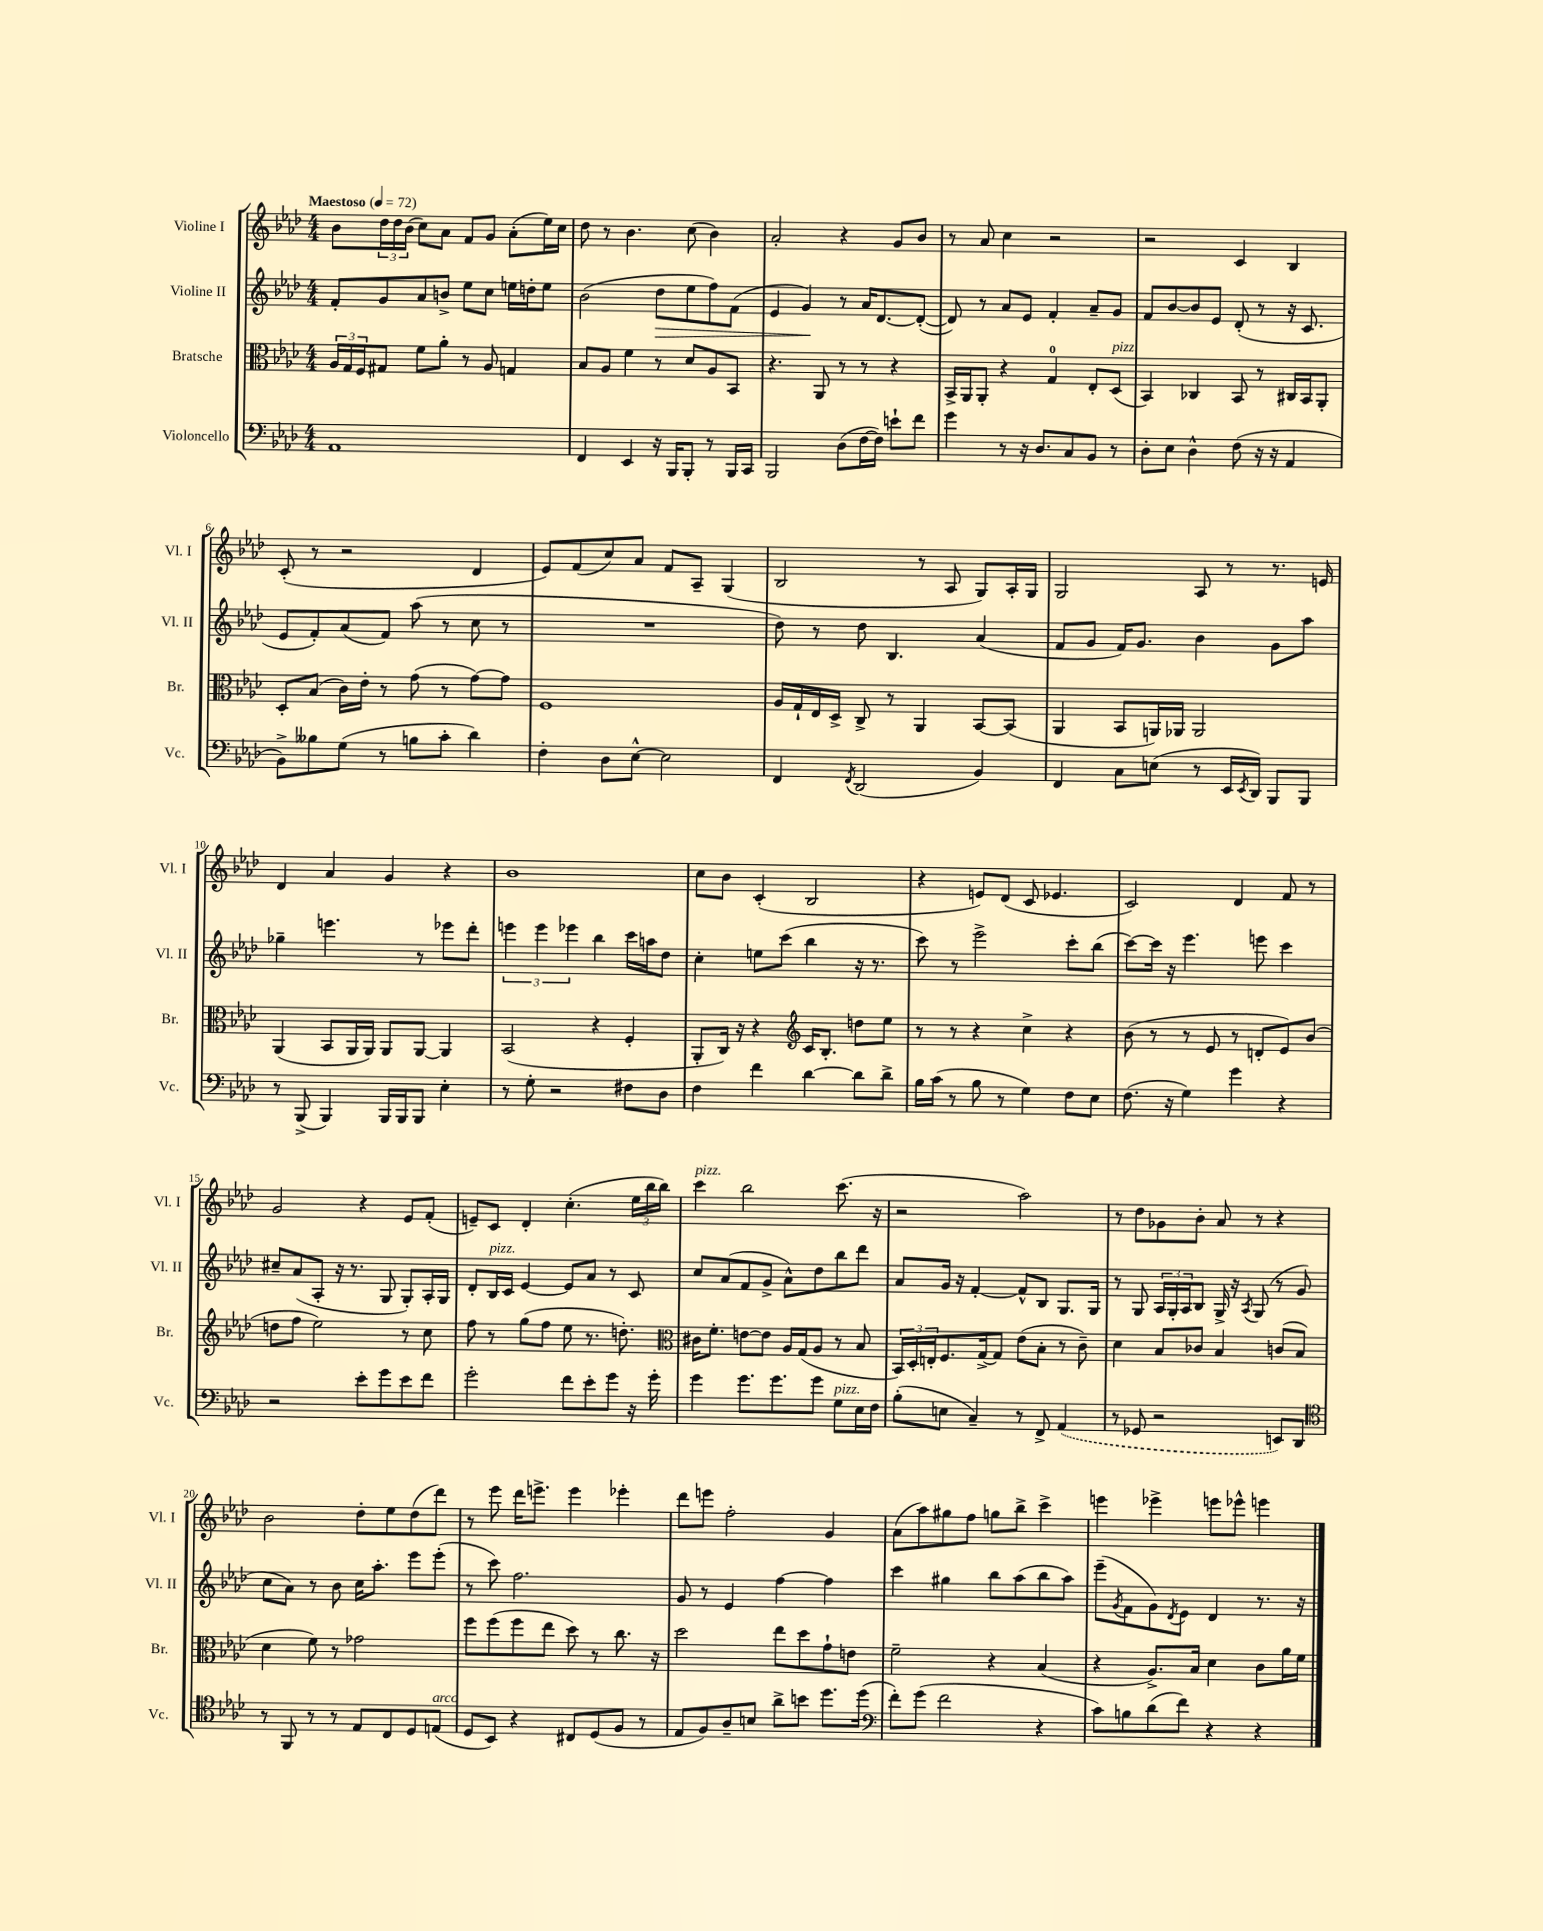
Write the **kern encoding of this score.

**kern	**kern	**kern	**dynam	**kern
*part4	*part3	*part2	*part2	*part1
*staff4	*staff3	*staff2	*staff2	*staff1
*I"Violoncello	*I"Bratsche	*I"Violine II	*	*I"Violine I
*I'Vc.	*I'Br.	*I'Vl. II	*	*I'Vl. I
*clefF4	*clefC3	*clefG2	*	*clefG2
*k[b-e-a-d-]	*k[b-e-a-d-]	*k[b-e-a-d-]	*	*k[b-e-a-d-]
*M4/4	*M4/4	*M4/4	*	*M4/4
*MM72	*MM72	*MM72	*	*MM72
=1	=1	=1	=1	=1
!	!	!	!	!LO:TX:a:B:t=Maestoso
1AA-	24A-/LL	8f'/L	.	8b-\L
.	24G/	.	.	.
.	24F/J	.	.	.
.	8G#X/J	8g/	.	24dd-\L
.	.	.	.	24dd-\
.	.	.	.	(24b-\JJ
.	8f\L	8a-/	.	8cc\L)
.	8a-'\J	8bn^/J	.	8a-\J
.	8r	8ee-\L	.	8f/L
.	8A-/	8cc\J	.	8g/J
.	4Gn/	16een\LL	.	(8a-'\L
.	.	16ddn'\J	.	.
.	.	8ee\J	.	16ee-\L)
.	.	.	.	16cc\JJ
=2	=2	=2	=2	=2
4FF/	8B-/L	(2b-\	.	8dd-\
.	8A-/J	.	.	8r
4EE-/	4f\	.	.	4.b-\
!	!	!	!LO:HP:b	!
16r	8r	8dd-\L	>	.
16BBB-/KL	.	.	.	.
8BBB-'/J	8d-/L	8ee-\	.	(8cc\
8r	8A-/	8ff\)	.	4b-\)
16BBB-/LL	8BB-/J	(8f\J	.	.
16CC/JJ	.	.	.	.
=3	=3	=3	=3	=3
2BBB-/	4.r	4e-/	.	2a-'/
.	.	4g/)	.	.
.	8AA-/	.	.	.
(8D-\L	8r	8r	]	4r
[16F\L	8r	16a-/KL	.	.
16F\JJ])	.	[8.d-/	.	.
8en`\L	4r	.	.	8g/L
8f\J	.	(8d-'/J_	.	8b-/J
=4	=4	=4	=4	=4
4g\	16BB-^/LL	8d-/])	.	8r
.	16AA-/J	.	.	.
.	8AA-'/J	8r	.	8a-/
8r	4r	8a-/L	.	4cc\
16r	.	8e-/J	.	.
8.D-/L	.	.	.	.
.	4G/	4f'/	.	2r
8C/	.	.	.	.
8BB-/J	8E-'/L	8a-~/L	.	.
!	!LO:TX:a:i:t=pizz.	!	!	!
8r	(8D-/J	8g/J	.	.
=5	=5	=5	=5	=5
8D-'\L	4BB-/)	8f/L	.	2r
8E-\J	.	[8b-/	.	.
4D-^^\	4C-X/	8b-/]	.	.
.	.	8e-/J	.	.
(8F\	8BB-/	(8d-'/	.	4c/
16r	8r	8r	.	.
16r	.	.	.	.
4AA-/	16C#X/LL	16r	.	4B-/
.	16BB-/J	8.c/	.	.
.	8AA-'/J	.	.	.
!!LO:LB:g=z
=6	=6	=6	=6	=6
8BB-^\L)	8D-'/L	8e-/L	.	(8c'/
8B--X\	(8B-/J	8f'/)	.	8r
(8G\J	16c\LL)	(8a-/	.	2r
.	16e-'\JJ	.	.	.
8r	8r	8f/J)	.	.
8Bn\L	(8g\	(8aa-\	.	.
8c'\J	8r	8r	.	.
4d-\)	[8g\L)	8cc\	.	4d-/
.	8g\J]	8r	.	.
=7	=7	=7	=7	=7
4F'\	1F	1r	.	8e-/L)
.	.	.	.	(8f/
8D-\L	.	.	.	8cc/)
[8E-^^\J	.	.	.	8a-/J
2E-\]	.	.	.	8f/L
.	.	.	.	8A-~/J
.	.	.	.	(4G/
=8	=8	=8	=8	=8
4FF/	16A-/LL	8dd-\)	.	2B-/
.	16G`/	.	.	.
.	16E-/	8r	.	.
.	16D-^/JJ	.	.	.
8qFF/	.	.	.	.
(2DD-/	8C^/	8dd-\	.	.
.	8r	4.B-/	.	.
.	4AA-/	.	.	8r
.	.	.	.	8A-/
4BB-/)	[8BB-/L	(4a-/	.	8G/L)
.	(8BB-/J]	.	.	16A-'/L
.	.	.	.	16G/JJ
=9	=9	=9	=9	=9
4FF/	4AA-/	8f/L	.	2G/
.	.	8g/J	.	.
8C\L	8BB-/L	16f/KL)	.	.
.	.	8.g/J	.	.
(8En\J	16AAn/L)	.	.	.
.	16AA-X/JJ	.	.	.
8r	2AA-/	4b-\	.	8A-/
16EE-/LL	.	.	.	8r
8qEE-/	.	.	.	.
16DD-/JJ)	.	.	.	.
8BBB-/L	.	8g\L	.	8.r
8BBB-/J	.	8aa-\J	.	.
.	.	.	.	16en/
!!LO:LB:g=z
=10	=10	=10	=10	=10
8r	(4AA-/	4gg-X~\	.	4d-/
(8BBB-^/	.	.	.	.
4BBB-/)	8BB-/L	4.eeen\	.	4a-/
.	16AA-/L	.	.	.
.	16AA-/JJ)	.	.	.
16BBB-/LL	8AA-/L	.	.	4g/
16BBB-/J	.	.	.	.
8BBB-/J	[8AA-/J	8r	.	.
4E-'\	4AA-/]	8eee-X\L	.	4r
.	.	8ddd-'\J	.	.
=11	=11	=11	=11	=11
8r	(2BB-/	6eeen\	.	1b-
8G'\	.	.	.	.
.	.	6eee\	.	.
2r	.	.	.	.
.	.	6eee-X\	.	.
.	4r	4bb-\	.	.
8F#X\L	4F'/	16ccc\LL	.	.
.	.	16aan\J	.	.
8D-\J	.	8dd-\J	.	.
=12	=12	=12	=12	=12
4F\	8AA-'/L	4cc'\	.	8cc\L
.	16C/Jk)	.	.	8b-\J
.	16r	.	.	.
4f\	4r	8een\L	.	(4c'/
.	.	(8ccc\J	.	.
*	*clefG2	*	*	*
[4d-\	16c/KL	4bb-\	.	2B-/
.	8.B-'/J	.	.	.
8d-\L]	8ddn\L	16r	.	.
.	.	8.r	.	.
8d-^\J	8ee-\J	.	.	.
=13	=13	=13	=13	=13
16B-\LL	8r	8ccc\)	.	4r
(16c\JJ	.	.	.	.
8r	8r	8r	.	.
8B-\	4r	2eee-^\	.	8en/L)
8r	.	.	.	(8d-/J
4G\)	4cc^\	.	.	8c/
.	.	.	.	4.e-X/
8F\L	4r	8ccc'\L	.	.
8E-\J	.	(8bb-\J	.	.
=14	=14	=14	=14	=14
(8.F\	(8b-\	[8ccc\L)	.	2c/)
.	8r	16ccc\Jk]	.	.
16r	.	16r	.	.
4G\)	8r	4.eee-\	.	.
.	8e-/	.	.	.
4g\	8r	.	.	4d-/
.	8dn'/L	8eeen\	.	.
4r	8e-/)	4ccc\	.	8f/
.	(8b-/J	.	.	8r
!!LO:LB:g=z
=15	=15	=15	=15	=15
2r	8ddn\L	8cc#X~/L	.	2g/
.	8ff\J	(8a-/	.	.
.	2ee-\)	8A-'/J	.	.
.	.	16r	.	.
.	.	8.r	.	.
8e-'\L	.	.	.	4r
8g\	.	8G/	.	.
8e-\	8r	8G'/L)	.	8e-/L
8f\J	8cc\	16A-'/L	.	(8f'/J
.	.	16G/JJ	.	.
=16	=16	=16	=16	=16
2g'\	8ff\	8d-'/L	.	8en~/L)
!	!	!LO:TX:a:i:t=pizz.	!	!
.	8r	16B-/L	.	8c/J
.	.	16c/JJ	.	.
.	(8gg\L	[4e-/	.	4d-'/
.	8ff\J	.	.	.
8f\L	8ee-\	8e-/L]	.	(4.cc'\
8e-'\	8.r	8a-/J	.	.
8g\J	.	8r	.	.
.	8.ddn'\)	.	.	.
16r	.	8c/	.	24ee-\LL
.	.	.	.	24bb-\
16g'\	.	.	.	.
.	.	.	.	24bb-\JJ)
=17	=17	=17	=17	=17
*	*clefC3	*	*	*
!	!	!	!	!LO:TX:a:i:t=pizz.
4g\	16c#X\KL	8cc/L	.	4ccc\
.	8.f'\J	.	.	.
.	.	(8a-/	.	.
8.g\L	[8en\L	8f/	.	2bb-\
.	8e\J]	8g^/J	.	.
8.g\	.	.	.	.
.	16A-/LL	8a-^^\L)	.	.
.	(16G/J	.	.	.
8g\J	8A-/J	8dd-\	.	.
!LO:TX:a:i:t=pizz.	!	!	!	!
8G\L	8r	8bb-\	.	(8.ccc\
16E-\L	8B-/	8ddd-\J	.	.
16F\JJ	.	.	.	16r
=18	=18	=18	=18	=18
(8B-'\L	24BB-/LL)	8a-/L	.	2r
.	24D-'/	.	.	.
.	24En'/J	.	.	.
8En\J	8.F/	16g/Jk	.	.
.	.	16r	.	.
4C~/)	.	[4f'/	.	.
.	[16G^/k	.	.	.
.	8G/J]	.	.	.
8r	(8e-\L	8f^^/L]	.	2aa-\)
8FF^/	8B-'\J	8B-/J	.	.
(4AA-/	8r	8.G/L	.	.
.	8c~\)	.	.	.
.	.	16G/Jk	.	.
=19	=19	=19	=19	=19
8r	4d-\	8r	.	8r
8GG-X/	.	8G/	.	8dd-\L
2r	8B-/L	24A-/LL	.	8g-X\
.	.	24G'/	.	.
.	.	24A-/J	.	.
.	8c-X/J	8B-/J	.	8b-'\J
.	4B-/	16G^/	.	8a-/
.	.	16r	.	.
.	.	8qA-/	.	.
.	.	(8G/	.	8r
8EEn/L)	(8cn/L	8r	.	4r
8DD-/J	8B-/J	8g/	.	.
!!LO:LB:g=z
=20	=20	=20	=20	=20
*clefC4	*	*	*	*
8r	4d-\	8cc\L	.	2b-\
8FF/	.	8a-\J)	.	.
8r	8f\)	8r	.	.
8r	8r	8b-\	.	.
8E-/L	2g-X\	16cc\KL	.	8dd-'\L
.	.	8.aa-'\J	.	.
8C/	.	.	.	8ee-\
8D-/	.	8eee-\L	.	(8dd-\
!LO:TX:a:i:t=arco	!	!	!	!
(8En/J	.	(8eee-'\J	.	8ddd-\J)
=21	=21	=21	=21	=21
8D-/L	8ff\L	8r	.	8r
8BB-/J)	(8ff\	8ccc\)	.	8eee-\
4r	8ff\	2.ff\	.	16ddd-\KL
.	.	.	.	8.eeen^\J
.	8ee-\J	.	.	.
8C#X/L	8dd-\)	.	.	4eee\
(8D-/	8r	.	.	.
8F/J	8.cc\	.	.	4eee-X'\
8r	.	.	.	.
.	16r	.	.	.
=22	=22	=22	=22	=22
8E-/L	2dd-\	8g/	.	8ddd-\L
8F/)	.	8r	.	8eeen\J
8A-~/	.	4e-/	.	2ff'\
8Bn/J	.	.	.	.
8a-^\L	8ee-\L	[4ff\	.	.
8bn\J	8dd-\	.	.	.
8.dd-\L	8g`\	4ff\]	.	4g/
.	8en\J	.	.	.
(16dd-\Jk	.	.	.	.
=23	=23	=23	=23	=23
*clefF4	*	*	*	*
8f'\L)	2f~\	4ccc\	.	(8a-\L
(8g\J	.	.	.	8aa-\)
2f\	.	4gg#X\	.	8gg#X\
.	.	.	.	8ff\J
.	4r	8bb-\L	.	8ggn\L
.	.	(8aa-\	.	8bb-^\J
4r	(4B-/	8bb-\	.	4ccc^\
.	.	8aa-\J)	.	.
=24	=24	=24	=24	=24
8c\L)	4r	(8eee-~\L	.	4eeen\
.	.	8qg/	.	.
8Bn\	.	8f\	.	.
(8d-\	8.A-^/L)	8g\)	.	4eee-X^\
.	.	8qd-/	.	.
8f\J)	.	8e-\J	.	.
.	16B-/Jk	.	.	.
4r	4d-\	4d-/	.	8eeen\L
.	.	.	.	8eee-X^^\J
4r	8c\L	8.r	.	4eeen\
.	16a-\L	.	.	.
.	16f\JJ	16r	.	.
==	==	==	==	==
*-	*-	*-	*-	*-
